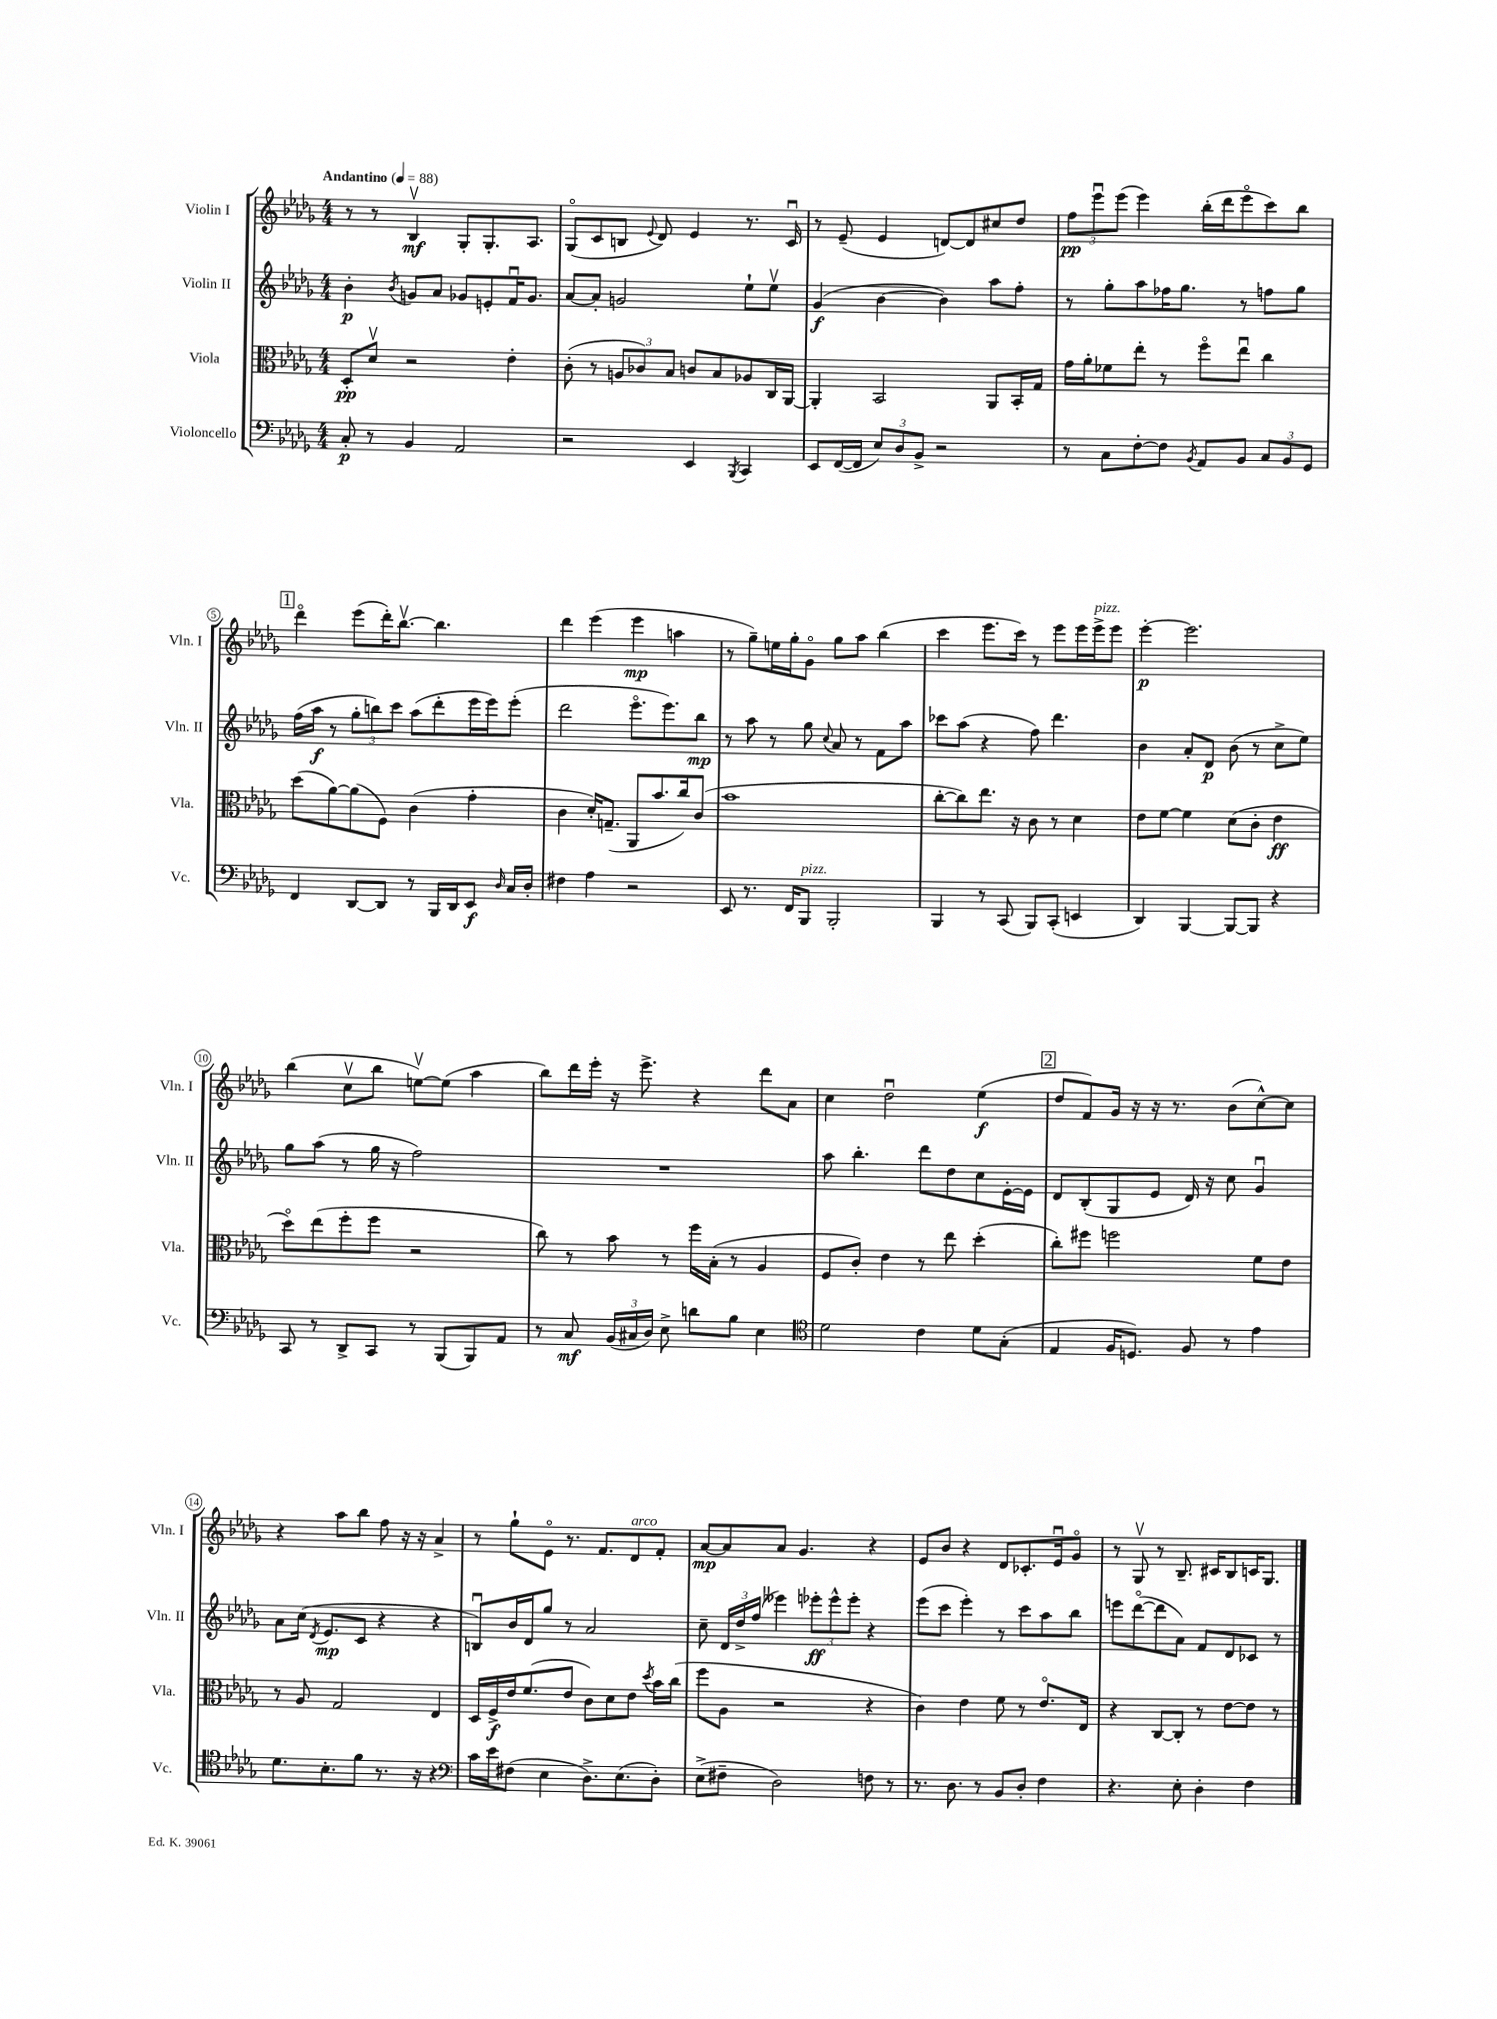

**kern	**kern	**kern	**kern
*staff4	*staff3	*staff2	*staff1
*clefF4	*clefC3	*clefG2	*clefG2
*k[b-e-a-d-g-]	*k[b-e-a-d-g-]	*k[b-e-a-d-g-]	*k[b-e-a-d-g-]
*M4/4	*M4/4	*M4/4	*M4/4
*MM88	*MM88	*MM88	*MM88
8C'	8D-'	4b-'	8r
8r	8d-v	.	8r
.	.	8qb-	.
4BB-	2r	8g	4B-v
.	.	8a-	.
2AA-	.	8g-	8G-'
.	.	8e'	8.G-'
.	4e-'	16fu	.
.	.	8.g-	8.A-
=	=	=	=
2r	(8c'	[8a-	(8G-o
.	8r	8a-']	8c
.	12A	2g	8B
.	12c-)	.	.
.	.	.	8qqe-
.	.	.	8d-)
.	12B-	.	.
4EE-	8c	.	4e-
.	8B-	.	.
8qBBB-	.	.	.
4CC	8A-	8ee-`	8.r
.	16C	8ee-v	.
.	[16AA-	.	16cu
=	=	=	=
8EE-	4AA-']	(4g-	8r
([16FF	.	.	(8e-~
16FF]	.	.	.
12E-)	2BB-	[4b-	4e-
12D-	.	.	.
12BB-^	.	.	.
2r	.	4b-])	[8d)
.	.	.	8d]
.	8AA-	8aa-	8cc#
.	16BB-'	8ff'	8dd-
.	16G-	.	.
=	=	=	=
8r	16g-	8r	12ff
.	16a-'	.	.
.	.	.	12eee-u
8C	8f-	8gg-'	.
.	.	.	(12eee-
[8F'	8ee-'	8aa-	4eee-)
8F]	8r	16ff-	.
.	.	8.gg-	.
8qBB-	.	.	.
8AA-	8ffo	.	(16bb-'
.	.	.	16ddd-
8BB-	8ee-u	8r	8eee-o
12C	4cc	8ff	8ccc)
12BB-	.	.	.
.	.	8gg-	8bb-
12GG-	.	.	.
=	=	=	=
4FF	(8dd-	(16ff	4ddd-o
.	.	16aa-	.
.	[8a-)	8r	.
[8DD-	(8a-]	12gg-'	(8eee-
.	.	12bb)	.
8DD-]	8F)	.	16ddd-')
.	.	12ccc	.
.	.	.	[8.bb-v
8r	(4c	(8aa-	.
16BBB-	.	8ddd-'	4.bb-]
16DD-	.	.	.
8EE-	4g-'	16eee-	.
.	.	16eee-)	.
16qqD-	.	.	.
16C	.	(8eee-'	.
16D-'	.	.	.
=	=	=	=
4F#	4c	2ddd-	4ddd-
4A-	16d-')	.	(4eee-
.	(8.G~	.	.
2r	8AA-	8.eee-o	4eee-
.	8.b-	.	.
.	.	8.eee-)	.
.	.	.	4aa
.	16cc)	.	.
.	(8c	8bb-	.
=	=	=	=
8EE-	1b-	8r	8r
8.r	.	8aa-	8gg-~)
.	.	8r	16ee
16FF	.	.	16gg-'
8BBB-	.	8gg-	8g-o
.	.	8qqcc	.
2BBB-'	.	8a-	8gg-
.	.	8r	8aa-
.	.	8f	(4bb-
.	.	8aa-	.
=	=	=	=
4BBB-	[8cc'	8ccc-	4ccc
.	8cc])	(8aa-	.
8r	8.ee-	4r	8.eee-
(8CC	.	.	.
.	16r	.	16ccc)
8BBB-)	8c	8ff)	8r
(8CC'	8r	4.ddd-	8eee-
4EE	4d-	.	16eee-
.	.	.	16eee-^
.	.	.	8eee-
=	=	=	=
4DD-)	8e-	4b-	[4eee-'
.	[8f	.	.
[4BBB-	4f]	8a-'	2.eee-]
.	.	8d-	.
8BBB-_	(8d-	(8b-	.
8BBB-]	8c'	8r	.
4r	4e-	8cc^	.
.	.	8ee-)	.
=	=	=	=
8CC	8dd-o)	8gg-	(4bb-
8r	(8ee-	(8aa-	.
8DD-^	8ff'	8r	8ccv
8CC	8ff	16gg-	8bb-
.	.	16r	.
8r	2r	2ff)	[8eev)
(8BBB-	.	.	(8ee]
8BBB-)	.	.	4aa-
8AA-	.	.	.
=	=	=	=
8r	8cc)	1r	8bb-)
8C	8r	.	16ddd-
.	.	.	16eee-'
(24BB-	8b-	.	16r
24C#	.	.	.
.	.	.	8.eee-^
24D-)	.	.	.
8E-^	8r	.	.
8d	16ff	.	4r
.	(16B-'	.	.
8B-	8r	.	.
4E-	4A-	.	8ddd-
.	.	.	8a-
=	=	=	=
*clefC4	*	*	*
2d-	8F	8aa-	4cc
.	8c')	4.bb-'	.
.	4e-	.	2dd-u
4c	8r	8ddd-	.
.	8ee-	8dd-	.
8d-	(4dd-'	8cc	(4ee-
(8G-'	.	[16e-'	.
.	.	16e-]	.
=	=	=	=
4E-	8cc')	8d-	8dd-
.	8ff#	(8B-'	8f)
16F	2ff	8G-	16g-
8.D)	.	.	16r
.	.	8e-	16r
.	.	.	8.r
8F	.	16d-)	.
.	.	16r	.
8r	.	8cc	(8b-
4e-	8f	4g-u	[8cc^^)
.	8e-	.	8cc]
=	=	=	=
8.d-	8r	8a-	4r
.	8A-	(16cc	.
.	.	8qd-	.
8.B-'	.	8.e-	.
.	2G-	.	8aa-
8f	.	8c	8bb-
8.r	.	4r	8ff
.	.	.	16r
16r	.	.	16r
4r	4E-	4r	4a-^
=	=	=	=
*clefF4	*	*	*
16c	16D-	8Bu)	8r
16e-	16F^	.	.
(8F#	16e-	16b-	8gg-`
.	(8.f	16d-	.
4E-	.	8gg-	8e-o
.	8e-	8r	8.r
8.D-^)	8c)	2a-	.
.	.	.	8.f
.	8d-	.	.
(8.E-	.	.	.
.	8e-	.	8d-
.	8qdd-	.	.
8D-')	16b-	.	8f'
.	(16cc	.	.
=	=	=	=
(8E-^	8ff	8cc~	[8a-
8F#~	8A-	24d-	8a-]
.	.	24dd-^	.
.	.	(24ff	.
2D-)	2r	4eee--)	8a-
.	.	.	4.g-
.	.	12eee-'	.
.	.	12eee-^^	.
.	.	12eee-'	.
8F	4r	4r	4r
8r	.	.	.
=	=	=	=
8.r	4c)	(8eee-	8e-
.	.	8ccc	8b-
8.D-	.	.	.
.	4e-	4eee-')	4r
8r	.	.	.
8BB-	8f	8r	8d-
8D-'	8r	8ccc	8.c-'
4F	8.e-o	8aa-	.
.	.	.	16e-u
.	.	8bb-	8g-o
.	16E-	.	.
=	=	=	=
4.r	4r	8eee	8r
.	.	([8ddd-o	8G-v
.	[8C	8ddd-]	8r
8E-'	8C']	8a-)	8.B-~
4D-'	8r	8f	.
.	.	.	16c#
.	[8e-	8d-	8B-
4F	8e-]	8c-	16c
.	.	.	8.G-
.	8r	8r	.
==	==	==	==
*-	*-	*-	*-
